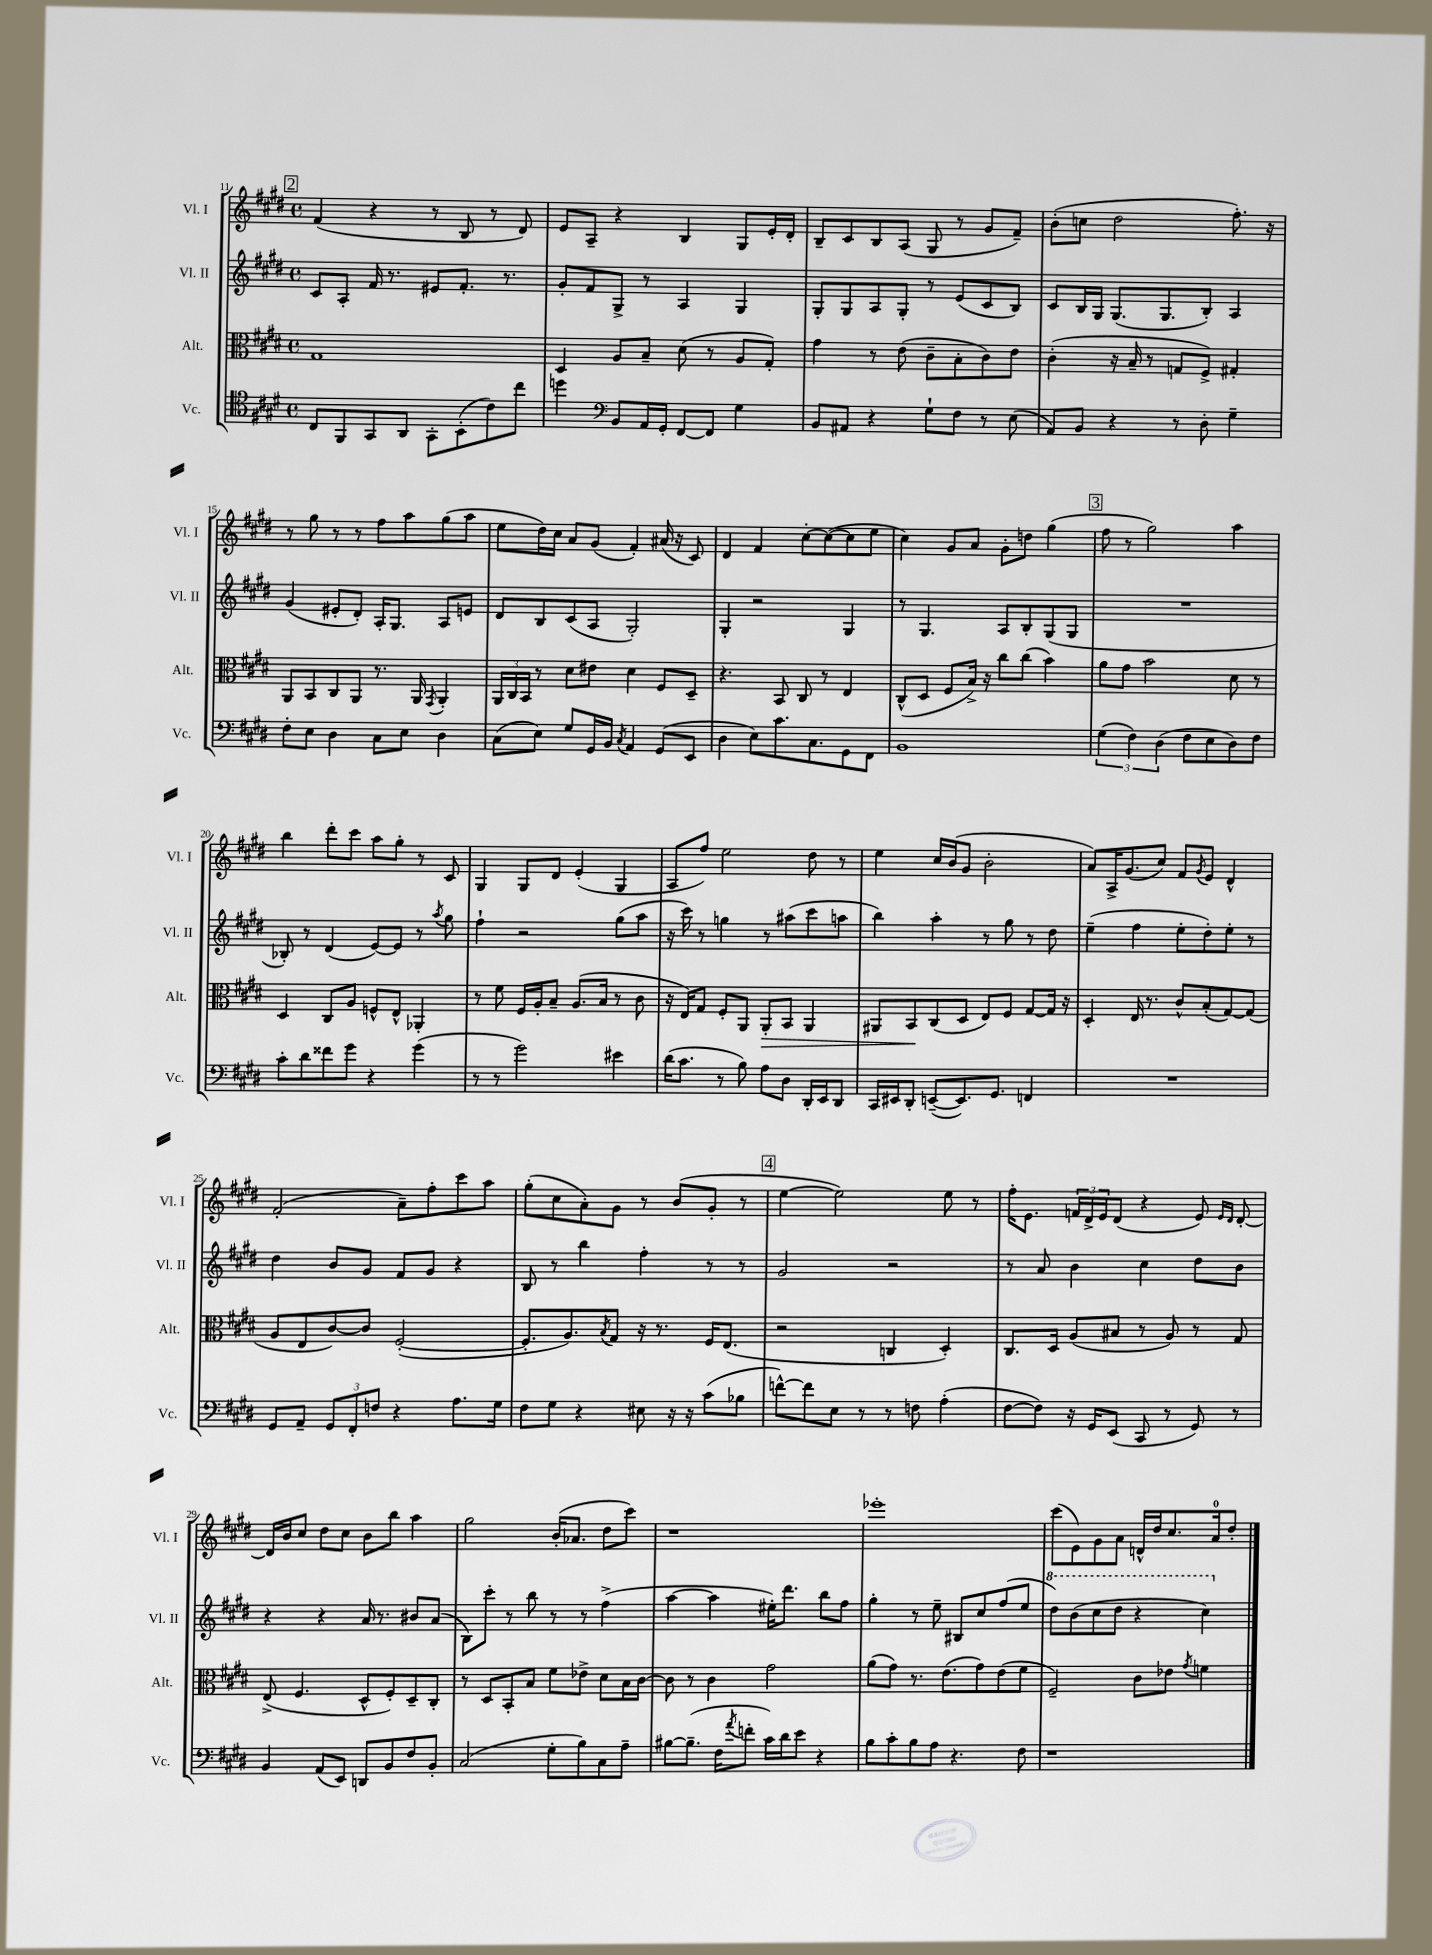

**kern	**kern	**kern	**kern
*staff4	*staff3	*staff2	*staff1
*clefC4	*clefC3	*clefG2	*clefG2
*k[f#c#g#d#]	*k[f#c#g#d#]	*k[f#c#g#d#]	*k[f#c#g#d#]
*M4/4	*M4/4	*M4/4	*M4/4
*met(c)	*met(c)	*met(c)	*met(c)
8C#	1G#	8c#	(4f#
8FF#	.	8A'	.
8GG#	.	16f#	4r
.	.	8.r	.
8AA	.	.	.
8GG#'	.	8e#	8r
(8BB'	.	8.f#'	8B
8c#)	.	.	8r
.	.	8.r	.
8cc#	.	.	8d#)
=	=	=	=
4dd	4D#	8g#'	8e
.	.	8f#	8A~
*clefF4	*	*	*
8BB	8A	8G#^	4r
16AA	8B~	8r	.
16GG#'	.	.	.
[8FF#	(8d#	4A	4B
8FF#]	8r	.	.
4G#	8A	4G#	8G#
.	8G#')	.	16e'
.	.	.	16d#'
=	=	=	=
8BB	4g#	8G#'	8B~
8AA#	.	8G#	8c#
4r	8r	8A	8B
.	(8e	8G#'	(8A
8G#`	8c#~	8r	8G#
8F#	8B'	(8e	8r
8r	8c#)	8c#	8g#
(8E	8e	8B)	8f#~)
=	=	=	=
8AA)	(4c#'	8c#	(8b'
8BB	.	16B	8cc
.	.	16G#	.
4r	16r	(8.G#	2dd#
.	16B~	.	.
.	8r	.	.
.	.	8.G#	.
8r	8G	.	.
8D#'	8F#^)	8B')	.
4G#~	4G#'	4A	8.ff#')
.	.	.	16r
=	=	=	=
8F#'	8AA	(4g#	8r
8E	8BB	.	8gg#
4D#	8C#	8e#'	8r
.	8AA	8d#')	8r
8C#	8.r	16A'	8ff#
.	.	8.G#	.
8E	.	.	8aa
.	16AA	.	.
.	8qGG#	.	.
4D#	4AA'	8A	(8gg#
.	.	8e	8aa
=	=	=	=
(8C#	24AA	8d#	8ee
.	24C#	.	.
.	24BB	.	.
8E)	8r	8B	16dd#)
.	.	.	16cc#
8G#	8d#	(8c#	8a
16GG#	8e#	8A	(8g#
16BB	.	.	.
8qC#	.	.	.
4AA	4d#	2G#')	4f#')
(8GG#	8F#	.	(16a#
.	.	.	16r
8EE	8D#~	.	8c#)
=	=	=	=
4D#	4.r	4G#'	4d#
8E)	.	2r	4f#
8.c#	8BB	.	.
.	8C#	.	[8cc#'
8.C#	.	.	.
.	8r	.	(8cc#_
8GG#	4E	4G#	8cc#]
8FF#	.	.	8ee
=	=	=	=
1BB	(8C#^^	8r	4cc#)
.	8D#	4.G#	.
.	8F#	.	8g#
.	16B^)	.	8a
.	16r	.	.
.	8cc#	8A	8g#'
.	(8cc#	8B'	8dd
.	4b)	(8G#	(4gg#
.	.	8G#	.
=	=	=	=
(6G#	8a	1r	8ff#
.	8g#	.	8r
6F#)	.	.	.
.	2b	.	2gg#)
(6D#	.	.	.
8F#	.	.	.
8E	.	.	.
8D#)	8d#	.	4aa
8F#	8r	.	.
=	=	=	=
8c#'	4D#	8B-')	4bb
8d#	.	8r	.
8f##	8C#	(4d#	8ddd#'
8g#	8A	.	8ccc#
4r	8F^^	[8e)	8aa
.	8E^^	8e]	8gg#'
(4g#	4AA-'	8r	8r
.	.	8qaa	.
.	.	8gg#	8c#
=	=	=	=
8r	8r	4ff#`	4G#
8r	8f#	.	.
2g#)	16F#	2r	8G#
.	16A'	.	.
.	8B~	.	8d#
.	(8.A	.	(4e'
.	16B	.	.
4e#	8r	(8gg#	4G#
.	8c#	8aa	.
=	=	=	=
(16d#	16r	16r	8A
8.c#	16E)	16ccc#)	.
.	8G#	8r	8ff#)
8r	8F#'	4gg	2ee
8B)	8AA	.	.
8A	8AA'	8r	.
8D#	8BB	(8aa#	.
16DD#'	4AA	8ccc#	8dd#
16EE	.	.	.
8DD#	.	8aa	8r
=	=	=	=
16CC#	8AA#	4bb)	4ee
16EE#	.	.	.
8DD#'	8BB	.	.
([8EE~	(8C#	4aa'	16cc#
.	.	.	(16b
8.EE])	8D#	.	8g#
.	8E)	8r	2b'
8.GG#	.	.	.
.	8F#	8gg#	.
4FF	[8G#	8r	.
.	16G#]	8dd#	.
.	16r	.	.
=	=	=	=
1r	4D#'	(4ee~	8a)
.	.	.	16A^
.	.	.	(8.g#
.	16E	4ff#	.
.	8.r	.	.
.	.	.	8cc#)
.	8c#^^	8ee'	8f#
.	.	.	8qg#
.	(8B'	8dd#')	8e
.	[8G#)	8ee'	4d#^^
.	(8G#]	8r	.
=	=	=	=
8GG#	8A	4dd#	(2f#'
8AA~	8E	.	.
12GG#	[8c#)	8b	.
12FF#'	.	.	.
.	8c#]	8g#	.
12F	.	.	.
4r	([2F#'	8f#	8a~)
.	.	8g#	8ff#'
8.A	.	4r	8ccc#
.	.	.	8aa
16G#	.	.	.
=	=	=	=
8F#	8.F#']	8B	(8gg#'
8G#	.	8r	8cc#
.	8.A)	.	.
4r	.	4bb	8a')
.	8qB	.	.
.	8G#	.	8g#
8E#	16r	4ff#'	8r
.	8.r	.	.
16r	.	.	(8b
16r	.	.	.
(8c#	16F#	8r	8g#'
.	(8.E	.	.
8B-	.	8r	8r
=	=	=	=
[8f^^)	2r	2g#	[4ee
8f]	.	.	.
8E	.	.	2ee])
8r	.	.	.
8r	4C	2r	.
8F	.	.	.
(4A'	4D#')	.	8ee
.	.	.	8r
=	=	=	=
[8F#	8.C#	8r	16ff#'
.	.	.	8.e
8F#])	.	8a	.
.	16D#	.	.
16r	(8A	4b	24f
.	.	.	24d#^
16GG#	.	.	.
.	.	.	24e
(8EE	8B#	.	(8d#
8CC#	8r	4cc#	4r
8r	8A)	.	.
8GG#)	8r	8dd#	8e)
.	.	.	16qqe
.	.	.	16qqd#
8r	8G#	8b	[8d#'
=	=	=	=
4BB	(8E^	4r	16d#]
.	.	.	16b
.	4.F#	.	8cc#
(8AA	.	4r	8dd#
8EE)	.	.	8cc#
8DD	8D#^^	16a	8b
.	.	8.r	.
8BB	8F#')	.	8bb
8F#	8D#~	8b#	4aa
8BB'	8C#'	(8a	.
=	=	=	=
(2C#	8r	8B)	2gg#
.	8D#	8ccc#'	.
.	8BB'	8r	.
.	8B	8bb	.
8G#'	8f#	8r	(16b'
.	.	.	8.a-
8B)	8e-^	8r	.
8C#	8d#	(4ff#^	8dd#
8A~	16B	.	8ccc#)
.	[16c#	.	.
=	=	=	=
[8B#	8c#]	[4aa	1r
(8.B#~]	8r	.	.
.	4c#	4aa]	.
16F#	.	.	.
8qa	.	.	.
8f'	.	.	.
16c#)	2g#	16ee#')	.
16d#	.	8.ddd#	.
8e	.	.	.
4r	.	8bb	.
.	.	8ff#	.
=	=	=	=
8B	(8a	4gg#'	1eee-'
8c#'	8g#)	.	.
8B	8.r	8r	.
8A	.	8ee~	.
.	(8.e	.	.
4.r	.	8B#	.
.	8g#)	8cc#	.
.	(8e	(8ff#	.
8F#	8f#	8ee	.
=	=	=	=
1r	2F#~)	8ddd#)	(8ccc#
.	.	(8bb	8e)
.	.	8ccc#	8g#
.	.	8ddd#	8a
.	8c#	4r	16d^^
.	.	.	16dd#
.	8e-	.	8.cc#
.	8qg#	.	.
.	4f	4ccc#)	.
.	.	.	16a
.	.	.	8dd#'
==	==	==	==
*-	*-	*-	*-
